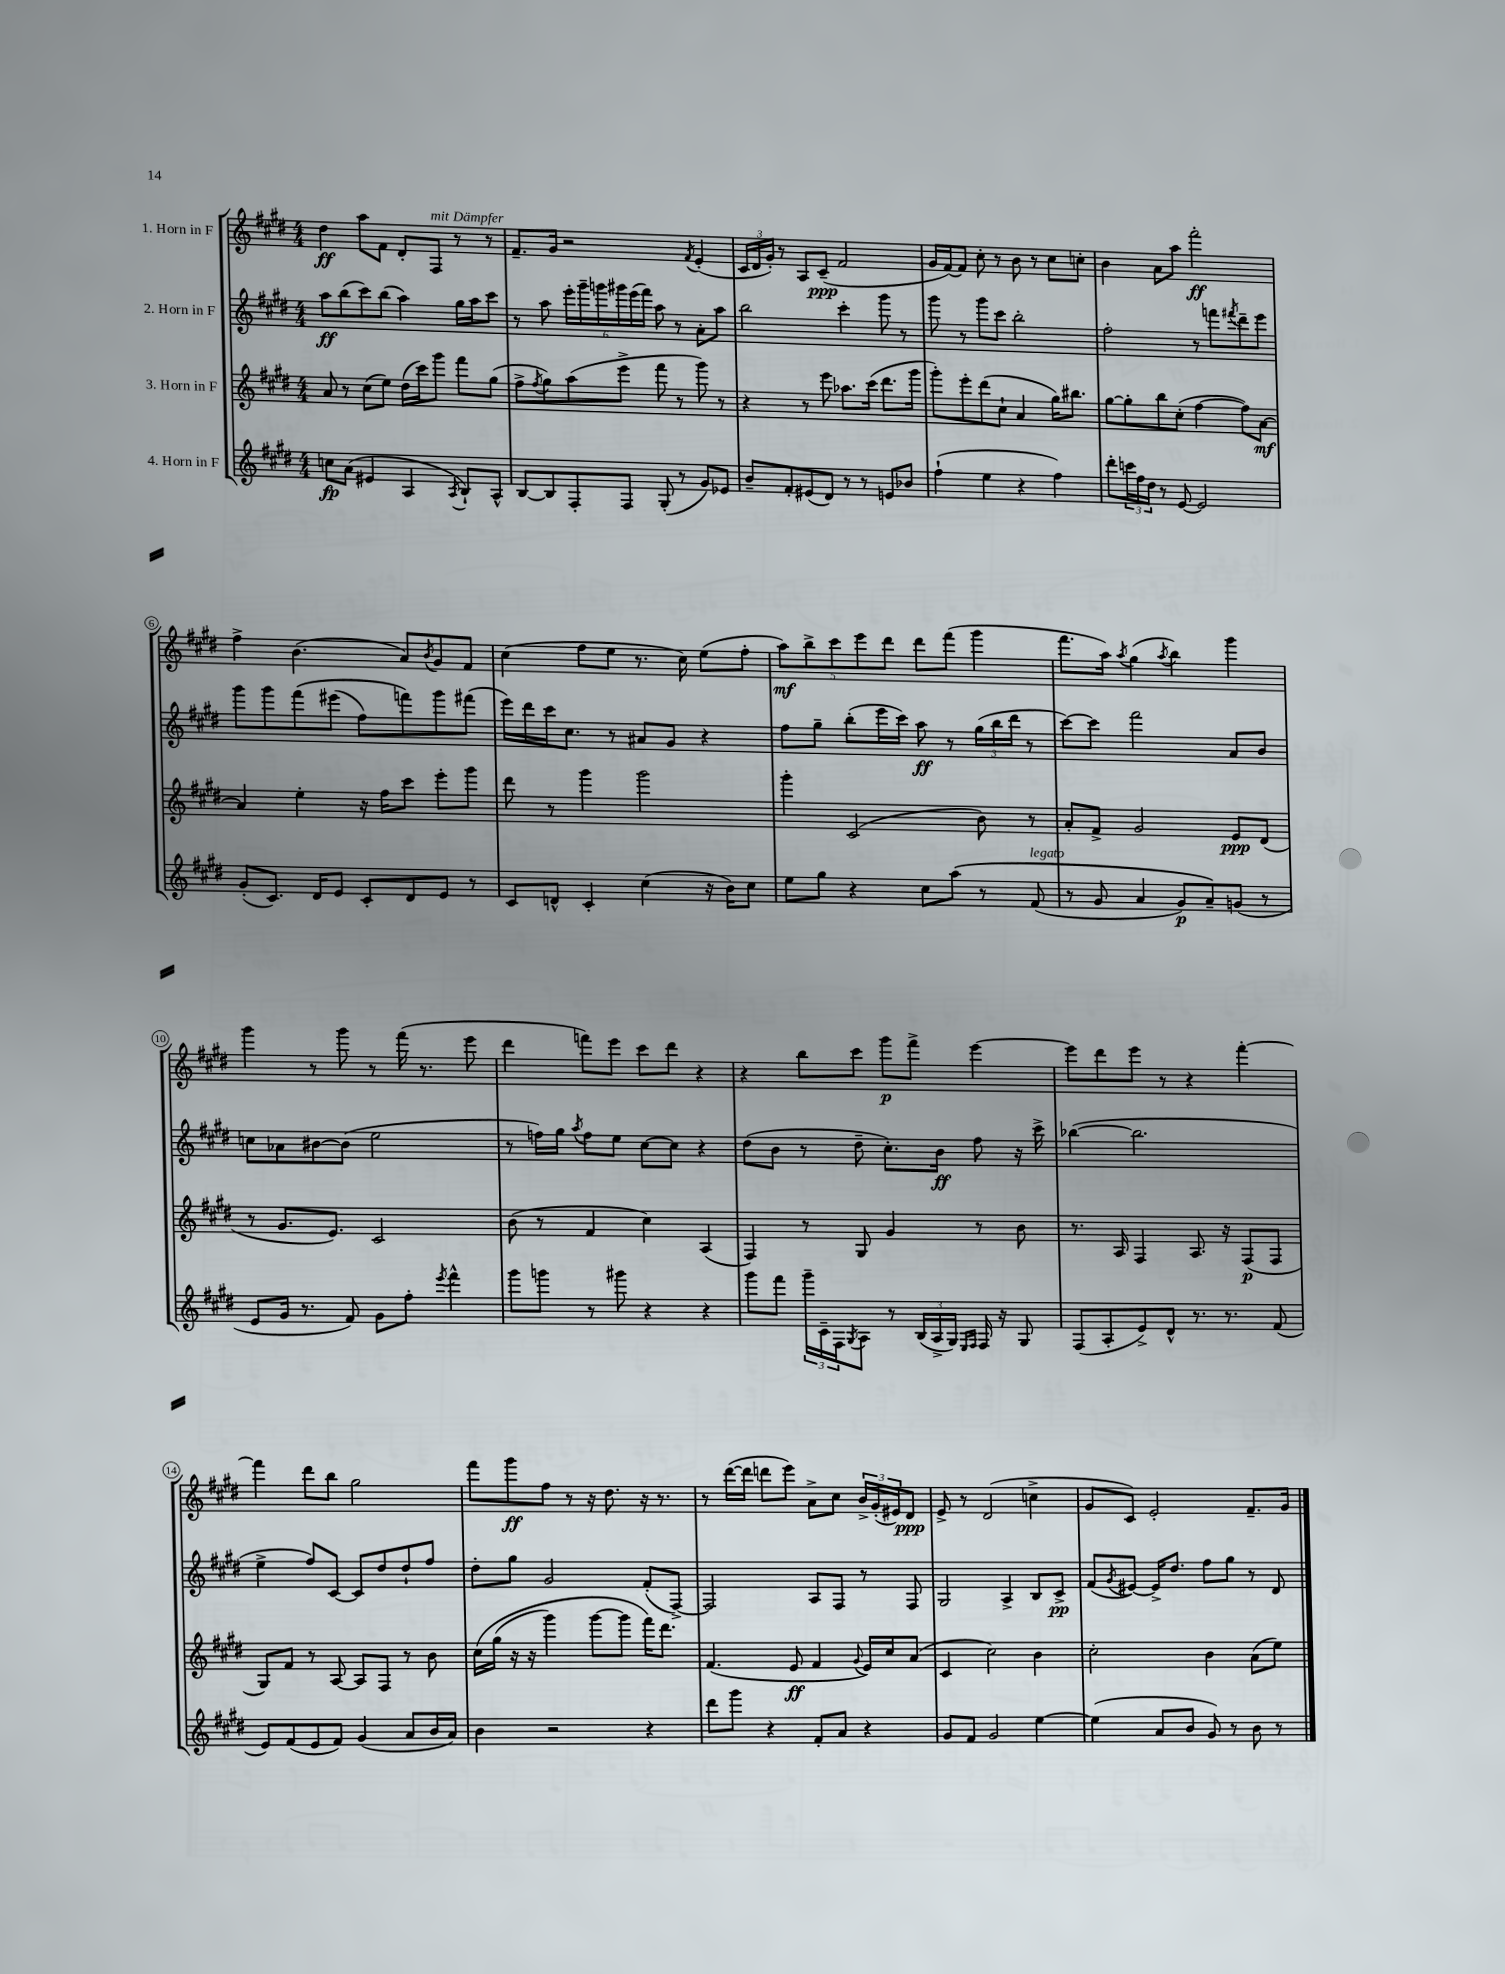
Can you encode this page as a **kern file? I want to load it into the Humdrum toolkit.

**kern	**dynam	**kern	**dynam	**kern	**dynam	**kern	**dynam
*part4	*part4	*part3	*part3	*part2	*part2	*part1	*part1
*staff4	*staff4	*staff3	*staff3	*staff2	*staff2	*staff1	*staff1
*I"4. Horn in F	*	*I"3. Horn in F	*	*I"2. Horn in F	*	*I"1. Horn in F	*
*clefG2	*	*clefG2	*	*clefG2	*	*clefG2	*
*k[f#c#g#d#]	*	*k[f#c#g#d#]	*	*k[f#c#g#d#]	*	*k[f#c#g#d#]	*
*M4/4	*	*M4/4	*	*M4/4	*	*M4/4	*
=1	=1	=1	=1	=1	=1	=1	=1
8ccn\L	fp	8a/	.	8aa\L	ff	4dd#\	ff
(8a\J	.	8r	.	(8bb\	.	.	.
4e#X/	.	(8cc#\L	.	8ccc#\)	.	8aa\L	.
.	.	8ee\J)	.	(8bb\J	.	8f#\J	.
4A/	.	(16dd#\LL	.	4aa\)	.	8d#'/L	.
.	.	16ccc#\J)	.	.	.	.	.
!	!	!	!	!	!	!LO:TX:a:i:t=mit Dämpfer	!
.	.	8ggg#\J	.	.	.	8F#/J	.
8qA/	.	.	.	.	.	.	.
8B`/L)	.	8fff#\L	.	16gg#\LL	.	8r	.
.	.	.	.	16aa\J	.	.	.
8A^^/J	.	(8gg#\J	.	8ccc#\J	.	8r	.
=2	=2	=2	=2	=2	=2	=2	=2
[8B/L	.	8ff#^\L	.	8r	.	8.f#~/L	.
.	.	8qff#/	.	.	.	.	.
8B/]	.	8gg#\)	.	8aa\	.	.	.
.	.	.	.	.	.	16g#/Jk	.
8F#'/	.	(8aa\	.	24eee'\LL	.	2r	.
.	.	.	.	24ggg#~\	.	.	.
.	.	.	.	24gggn\	.	.	.
8F#/J	.	8eee^\J	.	24ggg#X\	.	.	.
.	.	.	.	(24eee\	.	.	.
.	.	.	.	24fff#\JJ)	.	.	.
(8G#'/	.	8fff#\	.	8aa\	.	.	.
8r	.	8r	.	8r	.	.	.
.	.	.	.	.	.	8qf#/	.
8g#/L)	.	8ggg#\)	.	8a'\L	.	(4e'/	.
8e-X/J	.	8r	.	8aa\J	.	.	.
=3	=3	=3	=3	=3	=3	=3	=3
8b~/L	.	4r	.	2bb\	.	24c#/LL	.
.	.	.	.	.	.	24d#/	.
.	.	.	.	.	.	24g#'/JJ)	.
8f#'/	.	.	.	.	.	8r	.
(8e#X/	.	8r	.	.	.	8A/L	.
8d#/J)	.	8eee\	.	.	.	(8c#~/J	ppp
8r	.	8.aa-X\L	.	4ccc#'\	.	2f#/	.
8r	.	.	.	.	.	.	.
.	.	(16ccc#\Jk	.	.	.	.	.
8en/L	.	8.ddd#\L	.	8ggg#\	.	.	.
8b-X/J	.	.	.	8r	.	.	.
.	.	16ggg#\Jk	.	.	.	.	.
=4	=4	=4	=4	=4	=4	=4	=4
(4ff#`\	.	8ggg#'\L)	.	8ggg#\	.	16g#/LL	.
.	.	.	.	.	.	[16f#/J)	.
.	.	8eee'\	.	8r	.	8f#/J]	.
4ee\	.	(8ddd#\	.	8ggg#\L	.	8cc#'\	.
.	.	8cc#`\J	.	8ccc#\J	.	8r	.
4r	.	4a/	.	2bb'\	.	8b\	.
.	.	.	.	.	.	8r	.
4ff#\)	.	16gg#\KL)	.	.	.	8cc#\L	.
.	.	8.bb#X\J	.	.	.	.	.
.	.	.	.	.	.	8ccn'\J	.
=5	=5	=5	=5	=5	=5	=5	=5
8ddd#'\L	.	[8gg#\L	.	2ff#'\	.	4b\	.
24cccn\L	.	8gg#'\]	.	.	.	.	.
24ff#\	.	.	.	.	.	.	.
24dd#\JJ	.	.	.	.	.	.	.
8r	.	8bb\	.	.	.	8a\L	.
[8e/	.	(8cc#'\J	.	.	.	8aa\J	.
2e/]	.	[4ff#\	.	8r	.	2fff#'\	ff
.	.	.	.	8fffn\L	.	.	.
.	.	.	.	8qfff#X/	.	.	.
.	.	8ff#\L])	.	8ddd#~\	.	.	.
.	.	[8a\J	mf	8eee\J	.	.	.
!!LO:LB:g=z
=6	=6	=6	=6	=6	=6	=6	=6
(8g#'/L	.	4a/]	.	8ggg#\L	.	4ff#^\	.
8.c#/J)	.	.	.	8ggg#\	.	.	.
.	.	4ee'\	.	(8fff#\	.	(4.b\	.
16d#/KL	.	.	.	.	.	.	.
8e/J	.	.	.	(8eee#X\J	.	.	.
8c#'/L	.	16r	.	8ff#\L)	.	.	.
.	.	16ff#\KL	.	.	.	.	.
8d#/	.	8ccc#\J	.	8fffn\)	.	8a/L)	.
.	.	.	.	.	.	8qb/	.
8e/J	.	8eee'\L	.	8ggg#\	.	8g#/	.
8r	.	8ggg#\J	.	(8fff#X\J	.	8f#/J	.
=7	=7	=7	=7	=7	=7	=7	=7
8c#/L	.	8ddd#\	.	16eee\LL)	.	(4cc#\	.
.	.	.	.	16ddd#\	.	.	.
8dn^^/J	.	8r	.	16ccc#\J	.	.	.
.	.	.	.	8.cc#\J	.	.	.
4c#'/	.	4ggg#\	.	.	.	8ff#\L	.
.	.	.	.	8r	.	8ee\J	.
(4cc#\	.	2ggg#\	.	8a#X/L	.	8.r	.
.	.	.	.	8g#/J	.	.	.
.	.	.	.	.	.	16cc#\)	.
16r	.	.	.	4r	.	(8ee\L	.
16b\KL)	.	.	.	.	.	.	.
8cc#\J	.	.	.	.	.	8ff#'\J	.
=8	=8	=8	=8	=8	=8	=8	=8
8ee\L	.	4ggg#'\	.	8ff#\L	.	10aa\L)	mf
.	.	.	.	.	.	10bb^\	.
8gg#\J	.	.	.	8gg#~\J	.	.	.
.	.	.	.	.	.	10ccc#\	.
4r	.	(2c#/	.	(8bb'\L	.	.	.
.	.	.	.	.	.	10eee\	.
.	.	.	.	16eee\L	.	.	.
.	.	.	.	.	.	10ddd#\J	.
.	.	.	.	16ccc#\JJ)	.	.	.
8cc#\L	.	.	.	8aa\	ff	8ddd#\L	.
(8aa\J	.	.	.	8r	.	(8fff#\J	.
8r	.	8b\)	.	(24gg#\LL	.	4ggg#\	.
.	.	.	.	24bb\	.	.	.
.	.	.	.	24ddd#\JJ	.	.	.
!LO:TX:a:i:t=legato	!	!	!	!	!	!	!
(8f#/	.	8r	.	8r	.	.	.
=9	=9	=9	=9	=9	=9	=9	=9
8r	.	8a'/L	.	[8ccc#\L)	.	8.fff#\L	.
8g#/	.	8f#^/J	.	8ccc#\J]	.	.	.
.	.	.	.	.	.	16aa\Jk)	.
.	.	.	.	.	.	8qaa/	.
4a/	.	2g#/	.	2fff#\	.	(4gg#\	.
.	.	.	.	.	.	8qaa/	.
8g#/L)	p	.	.	.	.	4bb\)	.
8a~/)	.	.	.	.	.	.	.
(8gn/J	.	8e/L	ppp	8a/L	.	4ggg#\	.
8r	.	(8d#/J	.	8b/J	.	.	.
!!LO:LB:g=z
=10	=10	=10	=10	=10	=10	=10	=10
8e/L	.	8r	.	8ccn\L	.	4ggg#\	.
16g#/Jk	.	8.g#/L	.	8a-X\	.	.	.
8.r	.	.	.	.	.	.	.
.	.	.	.	[8b#X\	.	8r	.
.	.	8.e/J)	.	.	.	.	.
8f#/)	.	.	.	(8b#\J]	.	8ggg#\	.
8g#\L	.	2c#/	.	2ee\	.	8r	.
8ff#'\J	.	.	.	.	.	(16fff#\	.
.	.	.	.	.	.	8.r	.
8qeee/	.	.	.	.	.	.	.
4fff#^^\	.	.	.	.	.	.	.
.	.	.	.	.	.	8eee\	.
=11	=11	=11	=11	=11	=11	=11	=11
8ggg#\L	.	(8b\	.	8r	.	4ddd#\	.
8gggn\J	.	8r	.	16ffn\LL)	.	.	.
.	.	.	.	16gg#\JJ	.	.	.
.	.	.	.	8qaa/	.	.	.
8r	.	4f#/	.	8ff\L	.	8fffn\L)	.
8ggg#X\	.	.	.	8ee\J	.	8eee\J	.
4r	.	4cc#\)	.	[8cc#\L	.	8ccc#\L	.
.	.	.	.	8cc#\J]	.	8ddd#\J	.
4r	.	(4A/	.	4r	.	4r	.
=12	=12	=12	=12	=12	=12	=12	=12
8ggg#\L	.	4F#/)	.	(8dd#\L	.	4r	.
8fff#\J	.	.	.	8b\J	.	.	.
24ggg#~\LL	.	8r	.	8r	.	8bb\L	.
24c#~\	.	.	.	.	.	.	.
24F#\J	.	.	.	.	.	.	.
8qG#/	.	.	.	.	.	.	.
8A\J	.	8G#/	.	8dd#~\	.	8ccc#\J	.
8r	.	4g#/	.	8.cc#'\L)	.	8ggg#\L	p
(24B/LL	.	.	.	.	.	8fff#^\J	.
24A^/	.	.	.	.	.	.	.
.	.	.	.	16b\Jk	ff	.	.
24G#/JJ)	.	.	.	.	.	.	.
16qqE/LL	.	.	.	.	.	.	.
16qqF#/JJ	.	.	.	.	.	.	.
16F#/	.	8r	.	8ff#\	.	[4eee\	.
16r	.	.	.	.	.	.	.
8G#/	.	8b\	.	16r	.	.	.
.	.	.	.	16ccc#^\	.	.	.
=13	=13	=13	=13	=13	=13	=13	=13
(8F#/L	.	8.r	.	([4bb-X\	.	8eee\L]	.
8A'/	.	.	.	.	.	8ddd#\	.
.	.	16A/	.	.	.	.	.
8e^/)	.	4F#/	.	2.bb-\]	.	8eee\J	.
8d#^^/J	.	.	.	.	.	8r	.
8.r	.	8.A/	.	.	.	4r	.
8.r	.	16r	.	.	.	.	.
.	.	(8F#/L	p	.	.	[4fff#'\	.
(8f#/	.	8F#/J	.	.	.	.	.
!!LO:LB:g=z
=14	=14	=14	=14	=14	=14	=14	=14
8e/L)	.	8G#/L)	.	4ee^\	.	4fff#\]	.
(8f#/	.	8f#/J	.	.	.	.	.
8e/	.	8r	.	8ff#/L)	.	8ddd#\L	.
8f#/J)	.	[8A/	.	[8c#/J	.	8bb\J	.
(4g#/	.	8A/L]	.	8c#/L]	.	2gg#\	.
.	.	8F#/J	.	8dd#/	.	.	.
8a/L	.	8r	.	8dd#`/	.	.	.
16b/L	.	8b\	.	8ff#/J	.	.	.
16a/JJ)	.	.	.	.	.	.	.
=15	=15	=15	=15	=15	=15	=15	=15
4b\	.	(16cc#\LL	.	8dd#'\L	.	8fff#\L	.
.	.	(16gg#\JJ	.	.	.	.	.
.	.	16r	.	8gg#\J	.	8ggg#\	ff
.	.	16r	.	.	.	.	.
2r	.	4ggg#\)	.	2g#/	.	8ff#\J	.
.	.	.	.	.	.	8r	.
.	.	[8ggg#\L	.	.	.	16r	.
.	.	.	.	.	.	8.dd#\	.
.	.	8ggg#\J]	.	.	.	.	.
4r	.	16fff#\KL)	.	(8f#'/L	.	16r	.
.	.	8.ddd#\J	.	.	.	8.r	.
.	.	.	.	[8F#^/J)	.	.	.
=16	=16	=16	=16	=16	=16	=16	=16
8ddd#\L	.	(4.f#/	.	2F#/]	.	8r	.
8ggg#\J	.	.	.	.	.	([16ddd#\LL	.
.	.	.	.	.	.	16ddd#\JJ]	.
4r	.	.	.	.	.	8dddn\L	.
.	.	8e/	ff	.	.	8eee\J)	.
8f#'/L	.	4f#/	.	8A/L	.	8a^\L	.
8a/J	.	.	.	8F#/J	.	8cc#\J	.
.	.	8qqg#/	.	.	.	.	.
4r	.	16e/LL)	.	8r	.	24b^/LL	.
.	.	.	.	.	.	(24g#'/	.
.	.	16cc#/J	.	.	.	.	.
.	.	.	.	.	.	24e#X/J)	.
.	.	(8a/J	.	8F#/	.	8d#/J	ppp
=17	=17	=17	=17	=17	=17	=17	=17
8g#/L	.	4c#/	.	2G#/	.	8e^/	.
8f#/J	.	.	.	.	.	8r	.
2g#/	.	2cc#\)	.	.	.	(2d#/	.
.	.	.	.	4A^/	.	.	.
[4ee\	.	4b\	.	8B/L	.	4ccn^\	.
.	.	.	.	8c#^/J	pp	.	.
=18	=18	=18	=18	=18	=18	=18	=18
(4ee\]	.	2cc#'\	.	(8f#/L	.	8g#/L	.
.	.	.	.	8qg#/	.	.	.
.	.	.	.	[8e#X/J)	.	8c#/J)	.
8a/L	.	.	.	16e#^/KL]	.	2e'/	.
.	.	.	.	8.dd#/J	.	.	.
8b/J	.	.	.	.	.	.	.
8g#/)	.	4b\	.	8ff#\L	.	.	.
8r	.	.	.	8gg#\J	.	.	.
8b\	.	(8a\L	.	8r	.	8.f#~/L	.
8r	.	8ee\J)	.	8d#/	.	.	.
.	.	.	.	.	.	16g#/Jk	.
==	==	==	==	==	==	==	==
*-	*-	*-	*-	*-	*-	*-	*-
